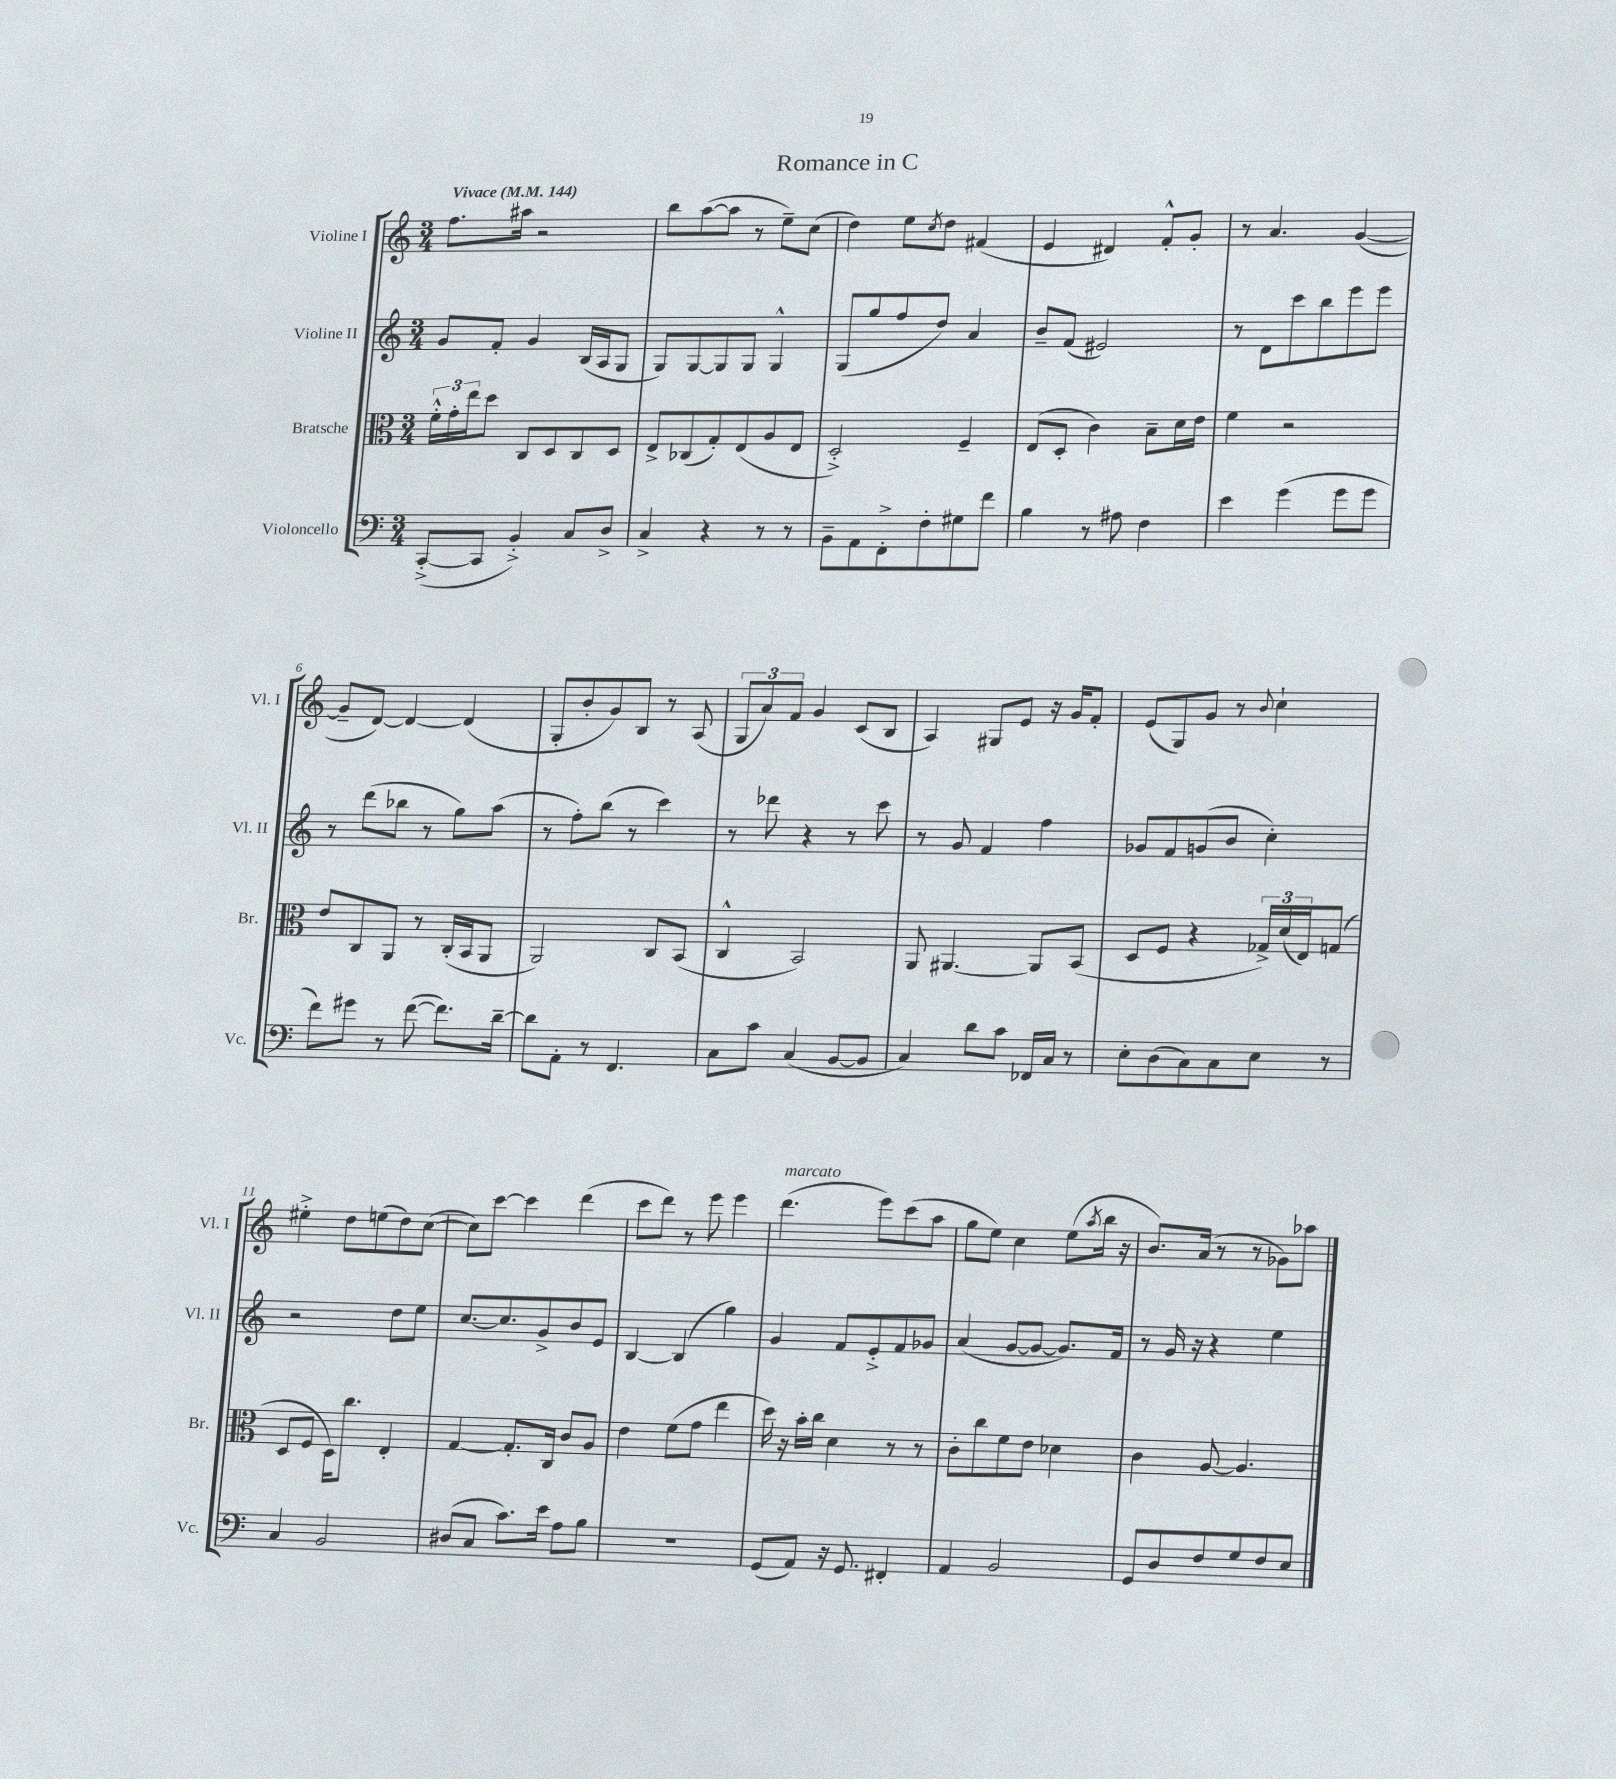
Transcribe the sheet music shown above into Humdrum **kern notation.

**kern	**kern	**kern	**kern
*staff4	*staff3	*staff2	*staff1
*clefF4	*clefC3	*clefG2	*clefG2
*k[]	*k[]	*k[]	*k[]
*M3/4	*M3/4	*M3/4	*M3/4
*MM144	*MM144	*MM144	*MM144
([8CC'^/L	24f'^^\LL	8g/L	8.ff\L
.	24g'\	.	.
.	24ee\J	.	.
8CC/]J	8dd\J	8f'/J	.
.	.	.	16aa#\Jk
4BB'^/)	8C/L	4g/	2r
.	8D/	.	.
8C/L	8C/	(16B/LL	.
.	.	16A/J	.
8D^/J	8D/J	8G/J	.
=	=	=	=
4C^/	8E^/L	8G/L)	8bb\L
.	(8C-/	[8G/	([8aa\
4r	8G'/)	8G/]	8aa\]J
.	(8E/	8G/J	8r
8r	8A/	4G^^/	8ee~\L)
8r	8E/J	.	(8cc\J
=	=	=	=
8BB~\L	2D'^/)	(8G/L	4dd\)
8AA\	.	8gg/	.
8FF'^\	.	8ff/	8ee\L
.	.	.	8qcc/
8F'\	.	8dd/J)	8dd\J
8G#\	4F~/	4a/	(4f#/
8f\J	.	.	.
=	=	=	=
4B\	(8E/L	8b~/L	4e/
.	8D'/J	(8f/J	.
8r	4c\)	2e#/)	4d#/)
8A#\	.	.	.
4F\	8B~\L	.	8f'^^/L
.	16d\L	.	8g'/J
.	16e\JJ	.	.
=	=	=	=
4e\	4f\	8r	8r
.	.	8d\L	4.a/
(4g\	2r	8ccc\	.
.	.	8bb\	.
8g\L	.	8eee\	([4g/
8g\J	.	8eee\J	.
=	=	=	=
8f\L)	8e/L	8r	8g~/]L
8g#\J	8C/	(8ddd\L	[8d/J)
8r	8AA/J	8bb-\J	4d/_
([8f\	8r	8r	.
8.f\]L)	(16C'/LL	8gg\L)	(4d/]
.	16BB/J	.	.
.	8AA/J	(8aa\J	.
[16d~\Jk	.	.	.
=	=	=	=
8d\]L	2AA/)	8r	8G'/L
8AA'\J	.	8ff'\L)	8b'/
8r	.	(8bb\J	8g/)
4.FF/	.	8r	8B/J
.	8C/L	4ccc\)	8r
.	(8BB/J	.	(8A/
=	=	=	=
8C\L	4C^^/	8r	12G/L
.	.	.	12a/)
8c\J	.	8ddd-\	.
.	.	.	12f/J
(4C/	2BB/)	4r	4g/
[8BB/L	.	8r	(8c/L
8BB/]J	.	8ccc\	8B/J
=	=	=	=
4C/)	8AA/	8r	4A/)
.	[4.AA#/	8g/	.
8d\L	.	4f/	8G#/L
8c\J	.	.	8e/J
16FF-/LL	8AA#/]L	4ff\	16r
16C/JJ	.	.	16g/LK
8r	(8BB/J	.	8f'/J
=	=	=	=
8E'\L	8D/L	8g-/L	(8e/L
(8D\	8F/J	8f/	8G/)
8C\)	4r	(8g/	8g/J
8C\	.	8b/J	8r
.	.	.	8qqb/
8E\J	24G-^/LL)	4cc'\)	4cc`\
.	(24d/	.	.
.	24E/J)	.	.
8r	(8G/J	.	.
=	=	=	=
4C/	8D/L	2r	4ee#'^\
.	8F/J	.	.
2BB/	16D\LK)	.	8dd\L
.	8.cc\J	.	.
.	.	.	(8ee\
.	4E'/	8dd\L	8dd\)
.	.	8ee\J	([8cc\J
=	=	=	=
(8D#/L	[4G/	[8.cc/L	8cc\]L)
8C/J	.	.	[8ccc\J
.	.	8.cc/]	.
8.c\L)	8.G'/]L	.	4ccc\]
.	.	8g^/	.
16e\Jk	16C/Jk	.	.
8A\L	8c/L	8b/	(4ddd\
8B\J	8A/J	8e/J	.
=	=	=	=
2.r	4e\	[4B/	8ccc\L
.	.	.	8ddd\J)
.	(8f\L	(4B/]	8r
.	8g\J	.	8eee\
.	4ee\	4gg\)	4eee\
=	=	=	=
(8GG/L	16dd\)	4g/	(4.ddd\
.	16r	.	.
8AA/J)	16b'\LL	.	.
.	16cc\JJ	.	.
16r	4d\	8f/L	.
8.GG/	.	.	.
.	.	8e'^/	8eee\L)
4FF#'/	8r	8f/	(8ccc\
.	8r	8g-/J	8aa\J
=	=	=	=
4AA/	8c'\L	(4a/	8gg\L
.	8cc\	.	8ee\J)
2BB/	8f\	[8g/L	4cc\
.	8e\J	8g/_J	.
.	4d-\	8.g/]L)	(8ee\L
.	.	.	8qaa/
.	.	.	16bb\Jk
.	.	16f/Jk	16r
=	=	=	=
8GG/L	4c\	8r	8.b/L)
8D/	.	16g/	.
.	.	16r	(16a/Jk
8F/	[8A/	4r	8r
8G/	4.A/]	.	8r
8F/	.	4ee\	8g-\L)
8E/J	.	.	8aa-\J
==	==	==	==
*-	*-	*-	*-
